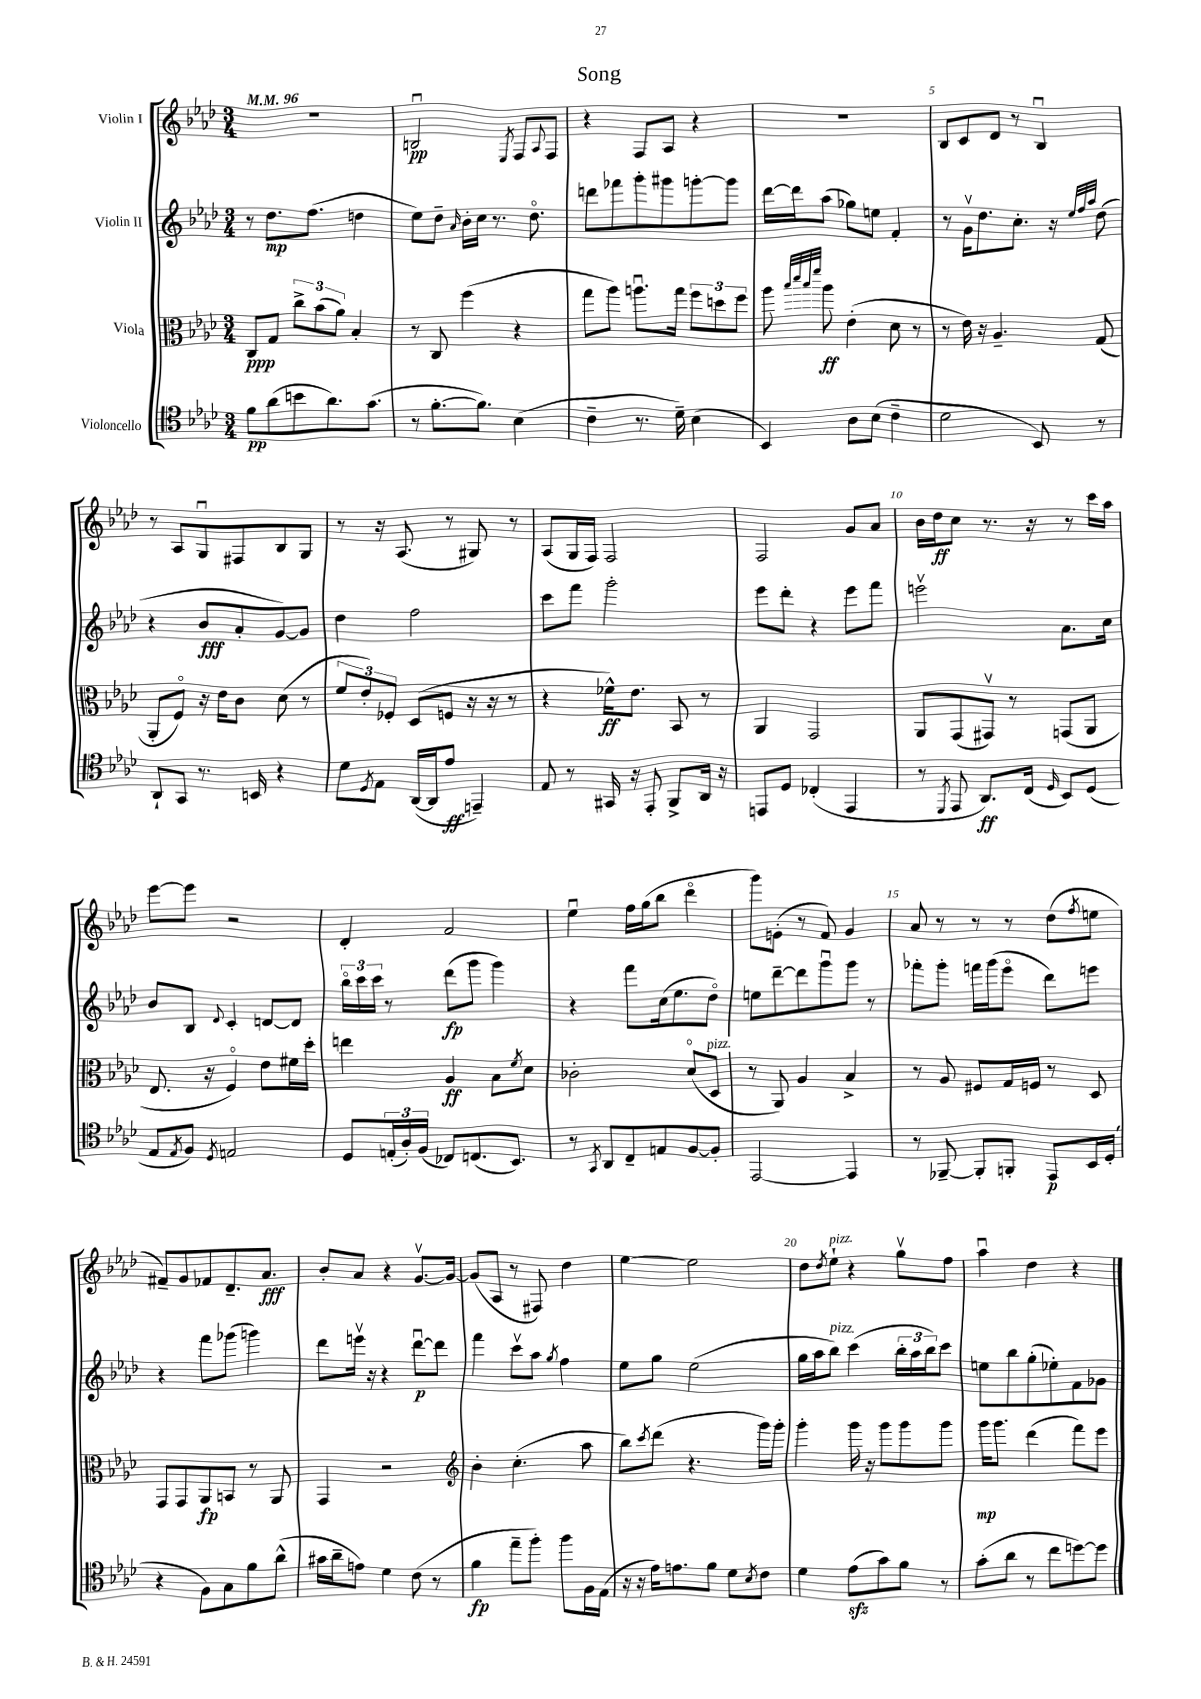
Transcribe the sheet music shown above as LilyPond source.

\header { title = "Song" }
<<
\new StaffGroup <<
\new Staff = "s0" \with { instrumentName = "Violin I" } {
    \clef treble \key aes \major \numericTimeSignature \time 3/4 \tempo 4 = 96
    R2. |
    b2\downbow\pp \acciaccatura { ees8 } f8 \appoggiatura { aes8 } f8 |
    r4 f8 aes8 r4 |
    R2. |
    bes8 c'8 des'8 r8 bes4\downbow |
    r8 aes8 g8\downbow fis8 bes8 g8 |
    r8 r16 aes8.( r8 gis8) r8 |
    aes8( g16 f16) f2 |
    f2 g'8 aes'8 |
    bes'16 des''16\ff c''8 r8. r16 r8 c'''16 aes''16 |
    ees'''8~ ees'''8 r2 |
    des'4-. f'2 |
    ees''4\downbow f''16 g''16( bes''8 des'''4\flageolet |
    g'''8) e'8-.( r8 f'8) g'4 |
    aes'8 r8 r8 r8 des''8( \acciaccatura { f''8 } e''8 |
    fis'8--) g'8 fes'8 des'8.-- aes'8.\fff |
    bes'8-. aes'8 r4 g'8.~\upbow g'16~ |
    g'8( aes8 r8 fis8) des''4 |
    ees''4~ ees''2 |
    des''8 \acciaccatura { des''8 } ees''8-!^\markup { \italic "pizz." } r4 g''8\upbow f''8 |
    aes''4\downbow des''4 r4 \bar "|." |
}
\new Staff = "s1" \with { instrumentName = "Violin II" } {
    \clef treble \key aes \major \numericTimeSignature \time 3/4
    r8 des''8.\mp f''8.( d''4 |
    ees''8) des''8-- \grace { aes'16 } bes'16-. c''16 r8. des''8.\flageolet |
    d'''8 fes'''8 g'''8-. gis'''8 g'''8~-. g'''8 |
    des'''16~ des'''16 aes''8( ges''8) e''8 f'4-. |
    r8 g'16\upbow des''8. c''8.-. r16 \grace { ees''32 f''32 aes''32 } des''8( |
    r4 bes'8\fff aes'8-. g'8~) g'8 |
    des''4 f''2 |
    c'''8 f'''8 g'''2-. |
    ees'''8 des'''8-. r4 ees'''8 f'''8 |
    e'''2\upbow aes'8. c''16 |
    bes'8 bes8 \appoggiatura { des'8 } c'4-. d'8~ d'8 |
    \tuplet 3/2 { bes''16\flageolet c'''16 c'''16 } r8 des'''8\fp( g'''8 g'''4) |
    r4 f'''8 c''16( ees''8. des''8\flageolet) |
    e''8 des'''8~-- des'''8 g'''8\downbow g'''8 r8 |
    fes'''8-. g'''8-. f'''16 g'''16( ees'''8\flageolet des'''8) e'''8 |
    r4 f'''8 ges'''8( g'''4) |
    des'''8 e'''16\upbow r16 r4 des'''8~\downbow\p des'''8 |
    f'''4 c'''8\upbow aes''8 \acciaccatura { g''8 } f''4 |
    ees''8 g''8 ees''2( |
    g''16 aes''16 bes''8^\markup { \italic "pizz." }) c'''4( \tuplet 3/2 { bes''16-. aes''16 bes''16) } c'''8 |
    e''8 bes''8 g''8-.( ees''8-.) f'8 ges'8 \bar "|." |
}
\new Staff = "s2" \with { instrumentName = "Viola" } {
    \clef alto \key aes \major \numericTimeSignature \time 3/4
    c8\ppp g8 \tuplet 3/2 { c''8-> bes'8( aes'8) } bes4-. |
    r8 c8 f''4( r4 |
    g''8 aes''8) a''8.\downbow g''16 \tuplet 3/2 { f''8 d''8 f''8 } |
    aes''8 \grace { bes''32 des'''32 bes''32 f'''32 } aes''8\ff ees'4-.( des'8 r8 |
    r8 ees'16) r16 aes4.-- g8( |
    aes,8-. f8\flageolet) r16 ees'16 c'8 des'8( r8 |
    \tuplet 3/2 { f'8 ees'8-.) fes8-. } des8( f8 r16 r16 r8 |
    r4 fes'16-^\ff) ees'8. bes,8 r8 |
    aes,4 g,2 |
    aes,8 g,8( gis,8\upbow) r8 g,8( aes,8 |
    ees8. r16 f4\flageolet) ees'8 fis'16 des''16-. |
    e''4 aes4\ff bes8 \acciaccatura { f'8 } des'8 |
    ces'2-. des'8\flageolet( des8^\markup { \italic "pizz." } |
    r8 aes,8) aes4 bes4-> |
    r8 aes8 fis8 g16 f16 r8 des8 |
    g,8 g,8 aes,8\fp b,8 r8 aes,8 |
    g,4 r2 |
    \clef treble bes'4-. c''4.-.( aes''8 |
    bes''8) \acciaccatura { c'''8 } des'''8( r4. g'''16) g'''16-. |
    g'''4-. g'''16 r16 g'''8 g'''8 g'''8 |
    g'''16\mp g'''8. des'''4( f'''8) ees'''8 \bar "|." |
}
\new Staff = "s3" \with { instrumentName = "Violoncello" } {
    \clef tenor \key aes \major \numericTimeSignature \time 3/4
    f'8\pp aes'8( b'8 aes'8.) g'8.( |
    r8 f'8.~-. f'8.) bes4( |
    c'4-- r8. des'16--) bes4( |
    bes,4) aes8 bes8( c'4-- |
    des'2 bes,8) r8 |
    aes,8-! g,8 r8. b,16 r4 |
    des'8 \acciaccatura { des8 } ees8 aes,16~( aes,16 ees'8\ff e,4--) |
    ees8 r8 gis,16 r16 ees,8-. f,8-> aes,16 r16 |
    e,8 des8 ces4-.( e,4 |
    r8 \acciaccatura { des,8 } ees,8 aes,8.\ff) c16( \grace { des16 } bes,8) des8( |
    ees8 \acciaccatura { ees8 } f8) \acciaccatura { des8 } e2 |
    des8 \tuplet 3/2 { e16-.( aes16-.) f16( } ces8) c8.( bes,8.) |
    r8 \acciaccatura { g,8 } aes,8 c8-- e8 f8~ f8-. |
    ees,2~ ees,4 |
    r8 fes,8~-- fes,8-. f,8-. ees,8\p bes,16 des16-.( |
    r4 f8) g8 f'8 aes'8-^( |
    gis'16 aes'16-- e'8) des'4 c'8( r8 |
    f'4\fp ees''8-- f''8-.) f''8 f16 ees16( |
    r16 r16 ees'16) e'8. f'8 des'8 \acciaccatura { bes8 } c'8 |
    des'4 ees'8\sfz( g'8) f'8 r8 |
    g'8-.( aes'8 r8 c''8 d''8~) d''8 \bar "|." |
}
>>
>>
\layout { \context { \Score \override BarNumber.break-visibility = ##(#f #t #t) barNumberVisibility = #(every-nth-bar-number-visible 5) } }
